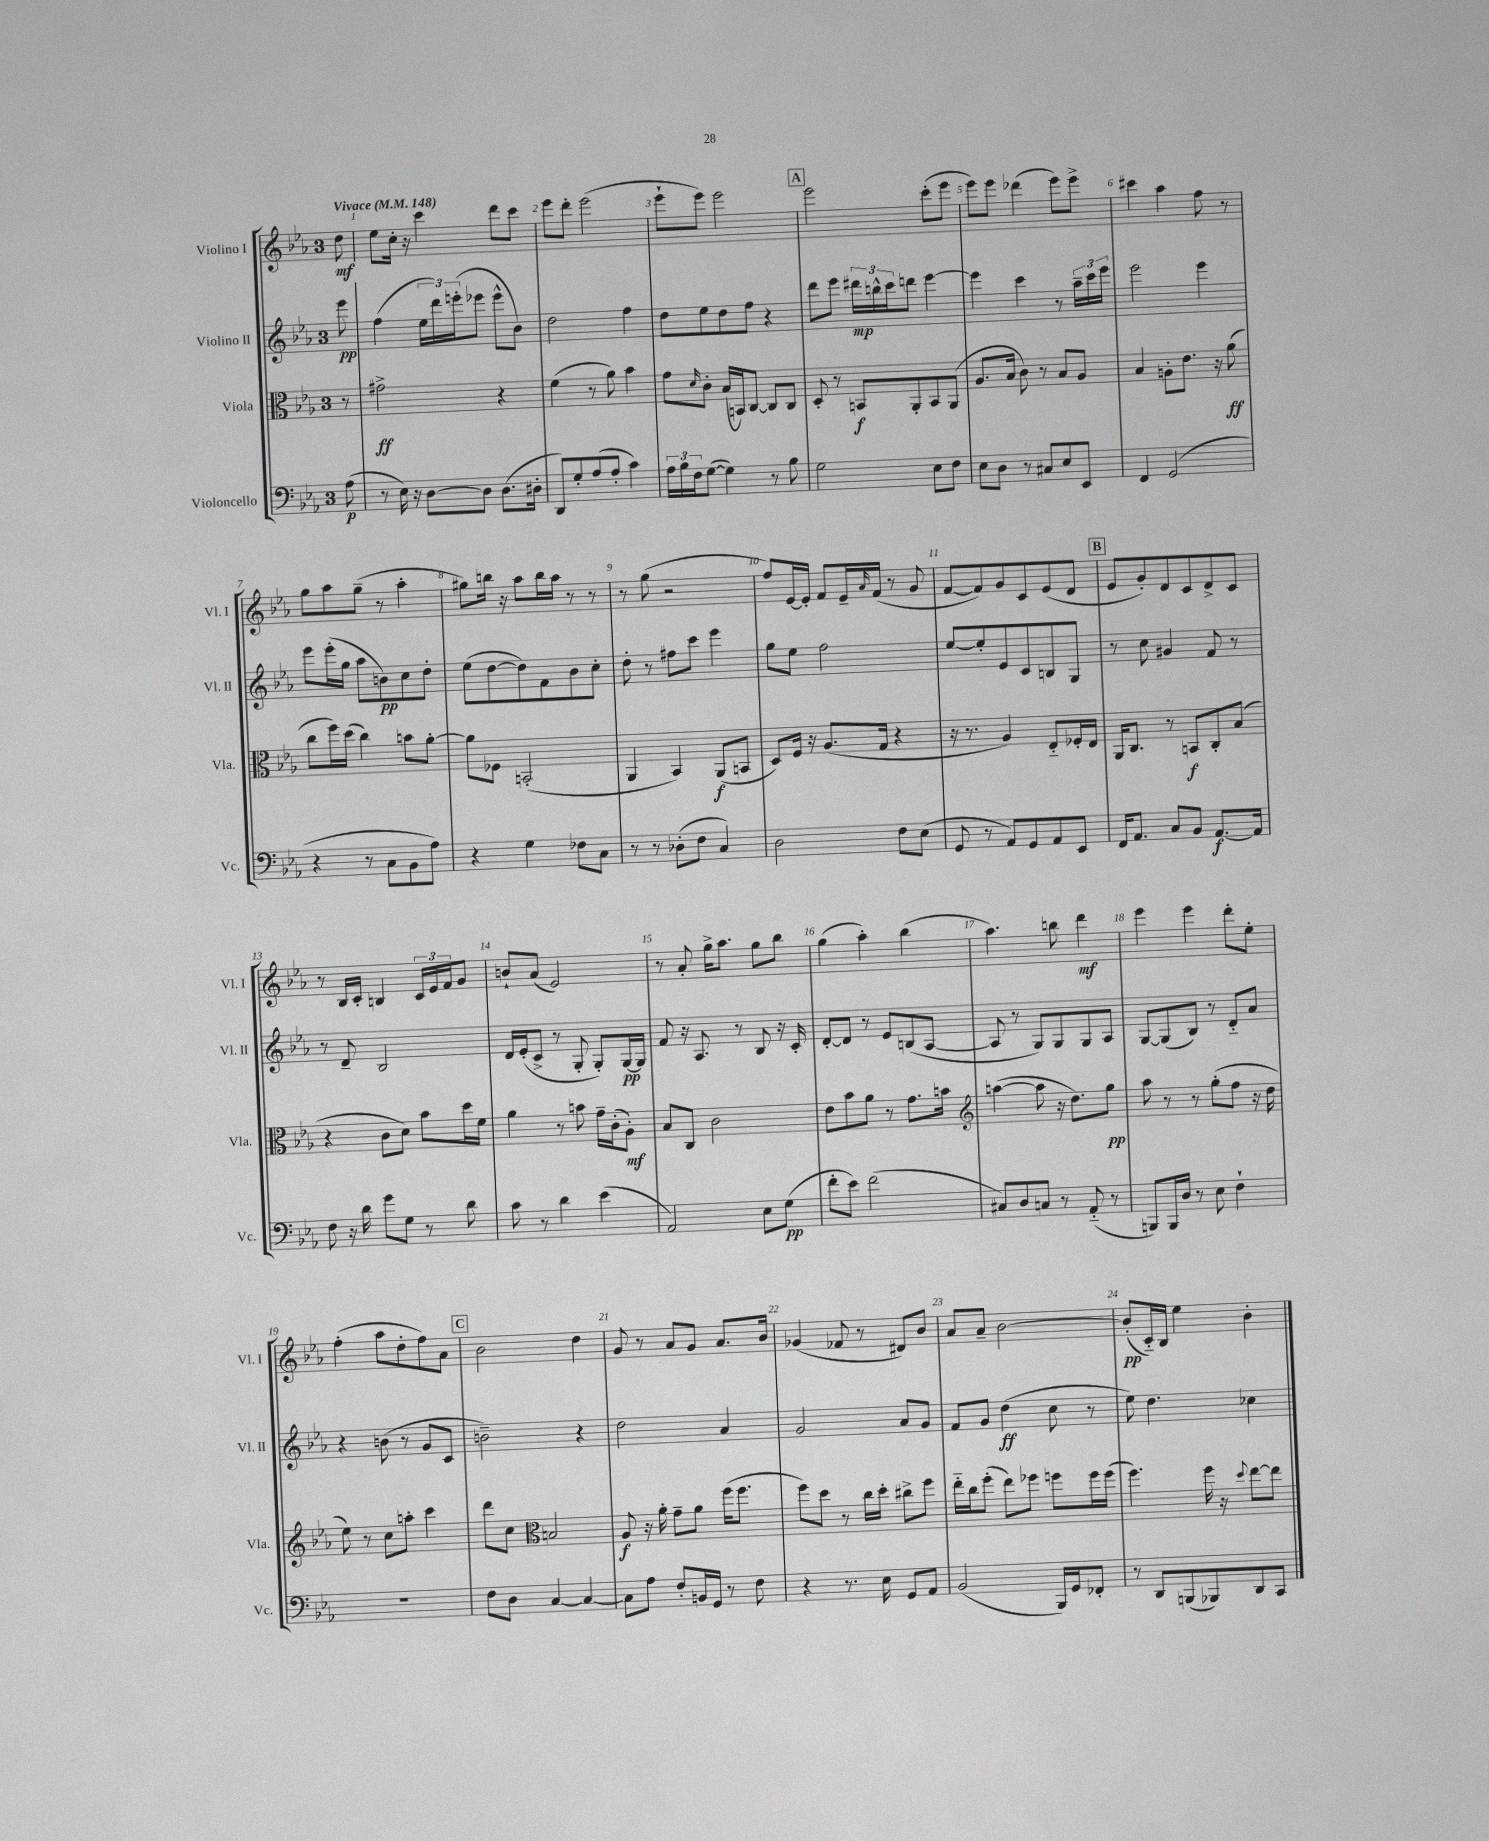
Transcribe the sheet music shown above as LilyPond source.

<<
\new StaffGroup <<
\new Staff = "s0" \with { instrumentName = "Violino I" shortInstrumentName = "Vl. I" } {
    \clef treble \key ees \major \once \override Staff.TimeSignature.style = #'single-digit \time 3/4 \partial 8 \tempo "Vivace" 4 = 148
    d''8\mf |
    ees''8 c''16-. r16 c'''4 d'''8 c'''8 |
    ees'''8 d'''8-. ees'''2( |
    ees'''8-! ees'''8) ees'''2 |
    \mark \markup { \box "A" } ees'''2 c'''8-.( ees'''8 |
    ees'''8) ees'''8 des'''4( ees'''8) ees'''8-> |
    cis'''4 aes''4 f''8 r8 |
    g''8 aes''8 g''8--( r8 aes''4-. |
    gis''8) b''16 r16 aes''8 b''16 aes''16 r8 r8 |
    r8 g''8( r2 |
    f''8) ees'16~ ees'16-. f'8 ees'16-- \grace { aes'16 } f'16( r8 g'8 |
    f'8~ f'8) g'8 c'8 ees'8( d'8 |
    \mark \markup { \box "B" } ees'8 g'8-.) d'8 c'8 d'8-> c'8 |
    r8 bes16 c'16-. b4 \tuplet 3/2 { c'16 ees'16 f'16 } g'8 |
    b'8-! aes'8( ees'2) |
    r8 aes'8-. g''16-> aes''8. g''8 bes''8 |
    g''4( aes''4-.) bes''4( |
    aes''4.) b''8 d'''4\mf |
    ees'''4 ees'''4 d'''8-. ees''8-. |
    f''4-.( aes''8 d''8-. f''8) aes'8 |
    \mark \markup { \box "C" } bes'2 d''4 |
    g'8 r8 aes'8 g'8 aes'8. bes'16 |
    ges'4( fes'8 r8 dis'8) bes'8 |
    aes'8 aes'8-- bes'2~ |
    bes'8-.\pp( c'16-_) bes16 ees''4 bes'4-. \bar "|." |
}
\new Staff = "s1" \with { instrumentName = "Violino II" shortInstrumentName = "Vl. II" } {
    \clef treble \key ees \major \once \override Staff.TimeSignature.style = #'single-digit \time 3/4 \partial 8
    ees'''8\pp |
    f''4( \tuplet 3/2 { ees''16 d'''16) e'''16-.( } ees'''8 ees'''8-^ bes'8) |
    d''2 f''4 |
    d''8 ees''8 d''8 f''8 r4 |
    \mark \markup { \box "A" } d'''8 ees'''8 \tuplet 3/2 { dis'''16\mp b''16-^ c'''16 } d'''8 ees'''4~ |
    ees'''4 c'''4 r8 \tuplet 3/2 { aes''16-- c'''16 ees'''16 } |
    ees'''2 ees'''4 |
    ees'''8 ees'''16-.( g''16 aes''8 b'8\pp) c''8 d''8-. |
    ees''8( d''8~ d''8) f'8 bes'8 c''8-. |
    d''8-. r8 fis''8 c'''8 ees'''4 |
    g''8 ees''8 f''2 |
    ees''8~ ees''8-. ees'8 c'8 b8 g8 |
    \mark \markup { \box "B" } r8 c''8 gis'4 f'8 r8 |
    r8 d'8-- bes2 |
    d'16 ees'16-.( c'8-> r8 g8-. g8-.) g16~\pp g16 |
    f'8 r16 aes8. r8 bes8 r16 c'16-. |
    d'8~-. d'8 r8 ees'8 b8( aes8~ |
    aes8 r8 g8) g8 g8 aes8 |
    g8~ g8( bes8) r8 d'8-_ aes'8 |
    r4 b'8( r8 g'8 c'8 |
    \mark \markup { \box "C" } b'2--) r4 |
    d''2 aes'4 |
    g'2 aes'8 g'8 |
    f'8 g'8 d''4\ff( c''8 r8 |
    ees''8) d''4. ces''4 \bar "|." |
}
\new Staff = "s2" \with { instrumentName = "Viola" shortInstrumentName = "Vla." } {
    \clef alto \key ees \major \once \override Staff.TimeSignature.style = #'single-digit \time 3/4 \partial 8
    r8 |
    gis'2->\ff r4 |
    f'4( r8 aes'8) bes'4 |
    g'8 \grace { d'16 } c'8-. bes16( b,16) c8~ c8 c8 |
    \mark \markup { \box "A" } d8-. r8 b,8\f aes,8-. b,8 aes,8( |
    aes8. bes16 c'8) r8 bes8 aes8 |
    bes4 a8-. ees'8. r16 aes'8\ff( |
    c''8 f''16) d''16( c''4) b'8 aes'8~-. |
    aes'8 fes8 b,2-.( |
    aes,4 bes,4) aes,8\f( b,8 |
    d8) f16 r16 aes8.( g16 r4 |
    r16 r8. aes4) ees8-_ fes16-. ees16 |
    \mark \markup { \box "B" } aes,16 c8. r8 b,8\f c8-. bes8( |
    r4 c'8 d'8) bes'8 d''16 f'16 |
    aes'4 r8 b'8 g'16-- c'16-.( aes8-.\mf) |
    bes8 c8 c'2 |
    ees'8 bes'8 aes'8 r8 g'8. b'16 |
    \clef treble a''4~( a''8 r16 d''8.) g''8\pp |
    aes''8 r8 r8 g''8-.( f''8 r16 d''16 |
    ees''8) r8 c''8 a''8-. c'''4 |
    \mark \markup { \box "C" } d'''8 c''8 \clef alto b2 |
    aes8\f r16 aes'16-. g'8-- aes'8 f''16( f''8. |
    f''8) d''8 r8 c''16 d''16-. cis''8-> f''8 |
    ees''16-_ c''16 f''8-.( ees''8) fes''8 f''8 f''16 f''16( |
    f''4.) f''16 r16 \appoggiatura { d''8 } ees''8~ ees''8 \bar "|." |
}
\new Staff = "s3" \with { instrumentName = "Violoncello" shortInstrumentName = "Vc." } {
    \clef bass \key ees \major \once \override Staff.TimeSignature.style = #'single-digit \time 3/4 \partial 8
    aes8\p( |
    r8 ees16) r16 d8~ d8 d8.( dis16-. |
    d,8) g8-. aes8( aes8-. c'4) |
    \tuplet 3/2 { aes16 bes16 f16 } g8~( g4) r8 bes8 |
    \mark \markup { \box "A" } g2 ees8 f8 |
    ees8 d8 r8 cis8 ees8 ees,8 |
    f,4 g,2( |
    r4 r8 c8 bes,8 aes8) |
    r4 g4 fes8 c8 |
    r8 r8 des8-.( f8 c4) |
    d2 f8 ees8( |
    g,8 r8 aes,8) g,8 aes,8 ees,8 |
    \mark \markup { \box "B" } f,16 aes,8. c8 bes,8 aes,8.~\f aes,16 |
    f8 r16 d'16 g'8 g8 r8 d'8 |
    c'8 r8 d'4 ees'4( |
    aes,2) ees8 g8\pp( |
    f'8-. ees'8) f'2( |
    cis8) d8 c8 r8 aes,8-_( r8 |
    b,,8) b,,16 d16 r8 ees8 f4-! |
    R2. |
    \mark \markup { \box "C" } f8 d8 c4~ c4~ |
    c8 aes8 f8-. b,16 g,16 r8 f8 |
    r4 r8. ees16 g,8 aes,8 |
    bes,2( bes,,16) g,16 fes,8-. |
    r8 d,8 b,,8( bes,,8) d,8 c,8 \bar "|." |
}
>>
>>
\layout { \context { \Score \override BarNumber.break-visibility = ##(#f #t #t) barNumberVisibility = #all-bar-numbers-visible } }
